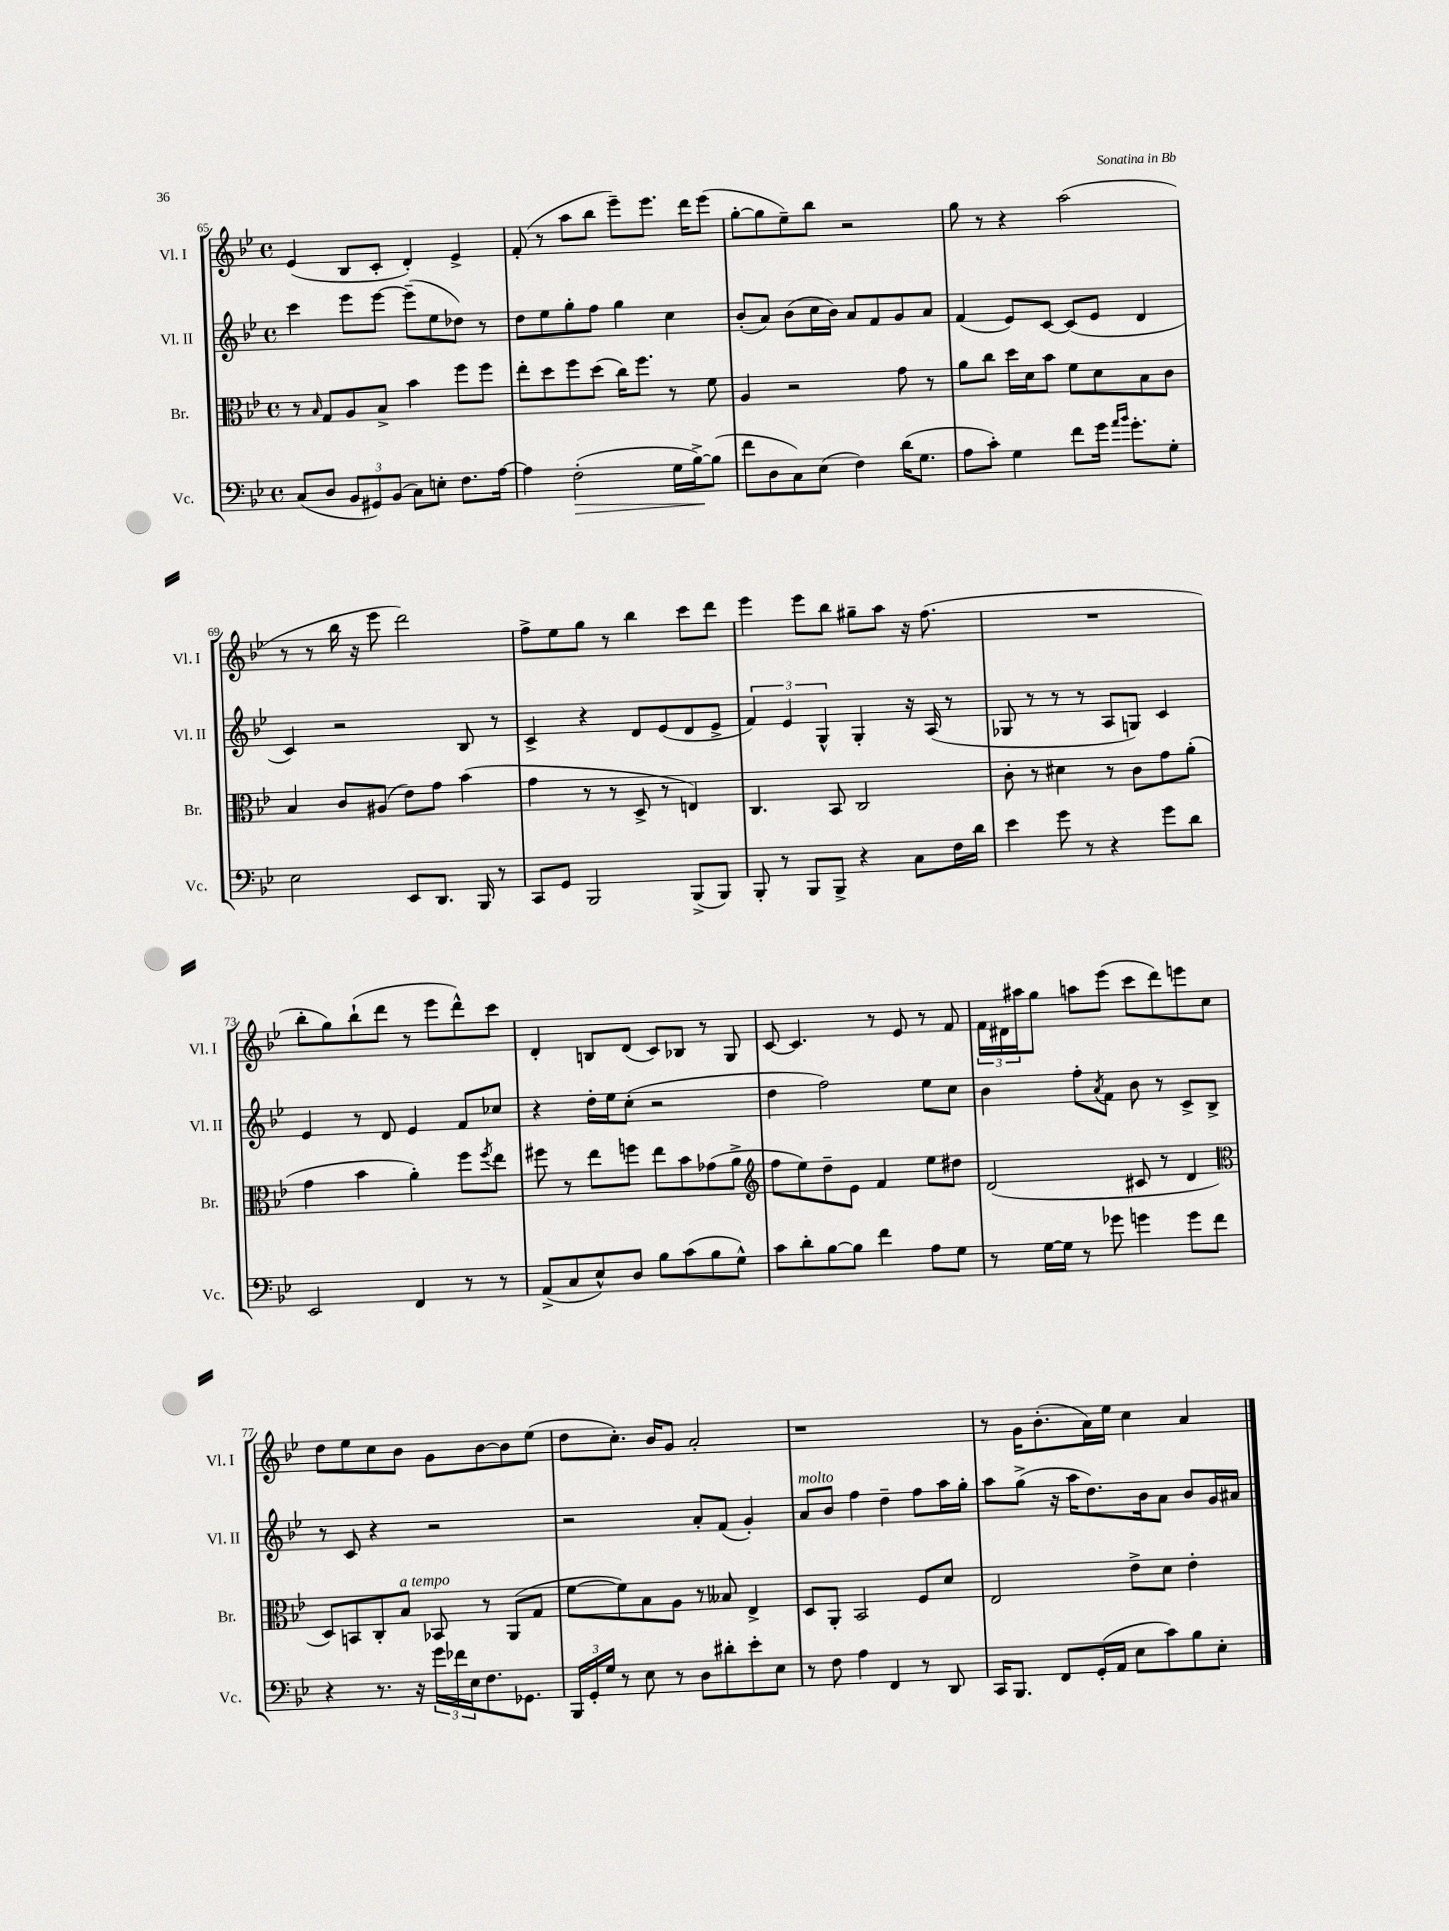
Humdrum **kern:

**kern	**kern	**kern	**kern
*staff4	*staff3	*staff2	*staff1
*clefF4	*clefC3	*clefG2	*clefG2
*k[b-e-]	*k[b-e-]	*k[b-e-]	*k[b-e-]
*M4/4	*M4/4	*M4/4	*M4/4
*met(c)	*met(c)	*met(c)	*met(c)
(8C	8r	4ccc	(4e-
.	16qqB-	.	.
8D	8G	.	.
12BB-	8A	8eee-	8B-
12GG#)	.	.	.
.	8B-^	[8eee-	8c'
(12BB-	.	.	.
8C)	4b-	(8eee-~]	4d')
8E'	.	8ee-	.
8.F	8ff	8dd-)	4e-^
.	8ff	8r	.
[16A	.	.	.
=	=	=	=
4A]	8ee-'	8dd	(8f'
.	8dd	8ee-	8r
(2F'	8ff	8gg'	8aa
.	(8dd	8ff	8bb-
.	16cc)	4gg	8eee-~)
.	8.ff	.	.
.	.	.	8.eee-
16G	8r	4cc	.
[16B-^)	.	.	16ddd
(8B-]	8f	.	(8eee-
=	=	=	=
8f	4A	(8b-'	[8gg'
8D	.	8a)	8gg]
8C)	2r	(8b-	8ee-~)
(8E-	.	16cc	8bb-
.	.	16b-)	.
4F)	.	8a	2r
.	.	8f	.
(16d	8g	8g	.
8.G	.	.	.
.	8r	8a	.
=	=	=	=
8A	8a	(4f	8gg
8c')	8cc	.	8r
4G	16dd	8e-)	4r
.	16d	.	.
.	8b-	[8c	.
8f	8f	(8c]	(2aa
16g	8d	8e-	.
16qqa	.	.	.
16qqb-	.	.	.
8.g'	.	.	.
.	8B-	4d	.
8G'	8c	.	.
=	=	=	=
2E-	4B-	4c)	8r
.	.	.	8r
.	8c	2r	16bb-
.	.	.	16r
.	(8A#	.	8eee-
8EE-	8e-)	.	2ddd)
8.DD	8g	.	.
.	(4b-	8B-	.
16BBB-	.	.	.
8r	.	8r	.
=	=	=	=
8CC	4g	4c^	8ff^
8GG	.	.	8ee-
2BBB-	8r	4r	8gg
.	8r	.	8r
.	8D^	8d	4bb-
.	8r	(8e-	.
(8BBB-^	4E)	8d	8ccc
8BBB-)	.	8e-^	8ddd
=	=	=	=
8BBB-'	4.C	6f)	4eee-
8r	.	.	.
.	.	6e-	.
8BBB-	.	.	8eee-
.	.	6G^^	.
8BBB-^	8BB-	.	8bb-
4r	2C	4G'	8gg#~
.	.	.	8aa
8C	.	16r	16r
.	.	(16A	(8.ff
16F	.	8r	.
16d	.	.	.
=	=	=	=
4e-	8c'	8G-	1r
.	8r	8r	.
8g	4d#	8r	.
8r	.	8r	.
4r	8r	8A	.
.	8c	8G)	.
8g	8g	4c	.
8d	(8a'	.	.
=	=	=	=
2EE-	4g	4e-	8bb-'
.	.	.	8gg)
.	4b-	8r	(8bb-`
.	.	8d	8ddd
4FF	4a')	4e-	8r
.	.	.	8eee-
8r	8ff	8f	8ddd^^)
.	8qff	.	.
8r	8ee-	8cc-	8ccc
=	=	=	=
(8AA^	8ff#	4r	4d'
8C	8r	.	.
8E-^^)	8ee-	16dd'	8B
.	.	16ee-	.
8D	8ff	(8cc'	(8d
8B-	8ee-	2r	8c)
(8c	8b-	.	8B-
8B-	(8g-	.	8r
8G^^)	8a^	.	8G
=	=	=	=
*	*clefG2	*	*
8c	8ff	4dd	[8c
8d'	8ee-)	.	4.c]
[8B-	8dd~	2ff)	.
8B-]	8e-	.	.
4f	4f	.	8r
.	.	.	8e-
8A	8ee-	8ee-	8r
8G	8dd#	8cc	8f
=	=	=	=
8r	(2d	4b-	24f
.	.	.	24d#
.	.	.	24aa#
[16G	.	.	8gg
16G]	.	.	.
8r	.	8ff'	8aa
.	.	8qa	.
8g-	.	8f	(8eee-
4g	8c#	8b-	8ccc
.	8r	8r	8ddd)
8g	4d	8c^	8eee
8f	.	8B-^	8cc
=	=	=	=
*	*clefC3	*	*
4r	8D)	8r	8dd
.	8BB	8c	8ee-
8.r	8C'	4r	8cc
.	8B-	.	8b-
16r	.	.	.
24g	8BB-	2r	8g
24f-	.	.	.
24E-	.	.	.
8.F	8r	.	[8b-
.	(8AA	.	8b-]
8.GG-	.	.	.
.	8G	.	(8ee-
=	=	=	=
24BBB-	[8f	2r	8dd
24GG'	.	.	.
24G	.	.	.
8r	8f])	.	8.cc')
8E-	8B-	.	.
.	.	.	16b-
8r	8A	.	8g
8D	8r	8a'	2a'
8d#'	8B--	(8f	.
8e-'	4E-^	4g')	.
8E-	.	.	.
=	=	=	=
8r	8D	8a	1r
8F	8AA'	8b-	.
4A	2BB-	4ff	.
4FF	.	4dd~	.
8r	8F	8ff	.
8DD	8d	16aa	.
.	.	16gg'	.
=	=	=	=
16CC	2E-	8aa	8r
8.BBB-	.	.	.
.	.	(8gg^	16g
.	.	.	(8.b-'
8FF	.	16r	.
.	.	16aa	.
(16GG'	.	8.dd)	16a)
16AA	.	.	16ee-
8E-	8e-^	.	4cc
.	.	16b-	.
8c)	8d	8a	.
8B-	4e-'	8b-	4a
8E-'	.	16g	.
.	.	16a#	.
==	==	==	==
*-	*-	*-	*-
